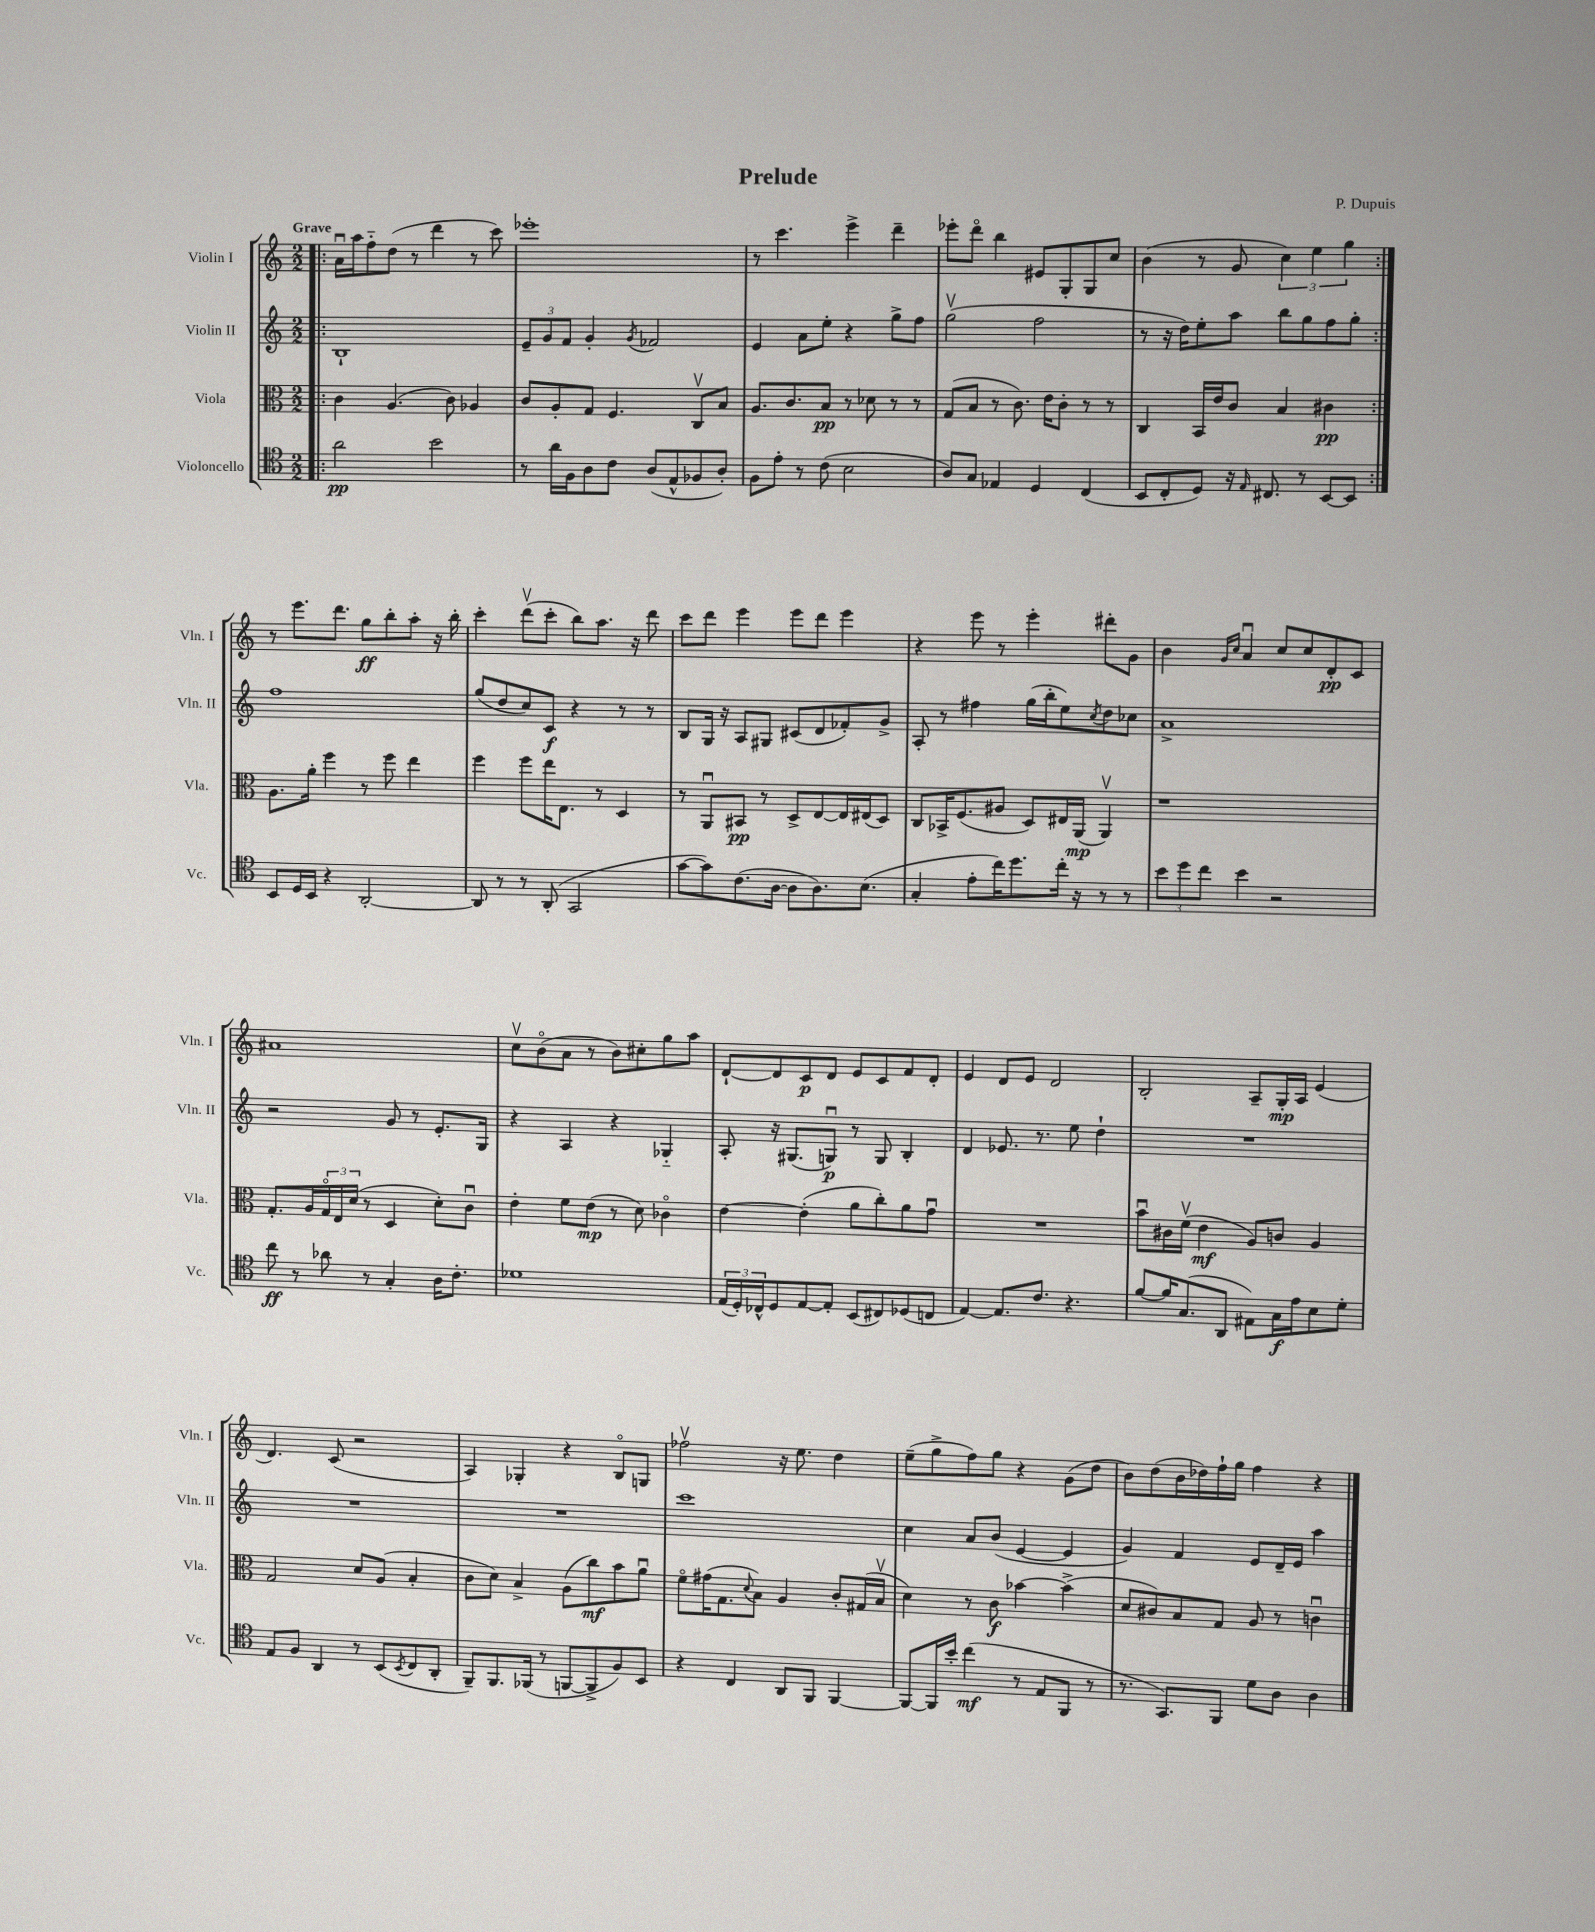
\header { title = "Prelude" composer = "P. Dupuis" }
<<
\new StaffGroup <<
\new Staff = "s0" \with { instrumentName = "Violin I" shortInstrumentName = "Vln. I" } {
    \clef treble \key c \major \numericTimeSignature \time 2/2 \tempo "Grave"
    \repeat volta 2 { \bar ".|:" a'16\downbow a''16 f''8-_ d''8( r8 d'''4 r8 c'''8) |
    ees'''1-. |
    r8 c'''4. e'''4-> d'''4-- |
    ees'''8-. d'''8\flageolet b''4 eis'8 g8-. g8 c''8 |
    b'4( r8 g'8 \tuplet 3/2 { c''4) e''4 g''4 } | }
    r8 e'''8. d'''8. g''8\ff b''8-. a''8-. r16 b''16-. |
    c'''4-. d'''8\upbow( c'''8-. b''8) a''8. r16 d'''8 |
    c'''8 d'''8 e'''4 e'''8 d'''8 e'''4 |
    r4 e'''8 r8 e'''4-. dis'''8-. g'8 |
    b'4 \grace { g'16 c''16 } a'4\downbow c''8 c''8 d'8-.\pp c'8 |
    ais'1 |
    c''8\upbow b'8\flageolet( a'8 r8 b'8) cis''8-. g''8 a''8 |
    d'8~-! d'8 c'8\p d'8 e'8 c'8 f'8 d'8-. |
    e'4 d'8 e'8 d'2 |
    b2-. a8-- g16-.\mp a16 e'4( |
    d'4.) c'8( r2 |
    a4) ges4-. r4 b8\flageolet g8 |
    fes''2\upbow r16 e''8. d''4 |
    e''8--( g''8-> f''8) g''8 r4 g'8( d''8 |
    b'8) d''8( b'16 des''16) f''16-! g''16 f''4 r4 \bar "|." |
}
\new Staff = "s1" \with { instrumentName = "Violin II" shortInstrumentName = "Vln. II" } {
    \clef treble \key c \major \numericTimeSignature \time 2/2
    \repeat volta 2 { \bar ".|:" b1-! |
    \tuplet 3/2 { e'8-- g'8 f'8 } g'4-. \acciaccatura { g'8 } fes'2 |
    e'4 a'8 e''8-. r4 g''8-> f''8 |
    g''2\upbow( f''2 |
    r8 r16 d''16) e''8-. a''8 b''8 g''8 f''8 g''8-. | }
    f''1 |
    g''8( d''8 c''8) c'8\f r4 r8 r8 |
    b8 g16 r16 a8 gis8 cis'8( d'8 fes'8-.) g'8-> |
    a8-. r8 fis''4 g''16( b''16-. e''8) \acciaccatura { c''8 } d''8 ces''8 |
    a'1-> |
    r2 g'8 r8 e'8.-. g16 |
    r4 a4 r4 ges4-_ |
    a8-. r16 gis8.( g8\downbow\p) r8 g8 b4-. |
    d'4 ees'8. r8. e''8 d''4-! |
    R1 |
    R1 |
    R1 |
    c'''1 |
    c''4 a'8 b'8( e'4~ e'4 |
    g'4) f'4 e'8 d'16-- e'16 a''4 \bar "|." |
}
\new Staff = "s2" \with { instrumentName = "Viola" shortInstrumentName = "Vla." } {
    \clef alto \key c \major \numericTimeSignature \time 2/2
    \repeat volta 2 { \bar ".|:" c'4 a4.( c'8) aes4 |
    c'8 a8-. g8 f4. c8\upbow b8 |
    a8. c'8. b8\pp r8 des'8 r8 r8 |
    g8( b8 r8 c'8.) e'16 c'8-. r8 r8 |
    c4 b,16 e'16 c'8 b4 cis'4\pp | }
    a8. a'16-. f''4 r8 f''8 e''4 |
    f''4 f''8 e''16 e8. r8 d4 |
    r8 a,8\downbow bis,8\pp r8 d8-> e8~ e16 eis16( d8) |
    c8 bes,16-> f8.( ais8 d8) eis16 a,16\mp( a,4\upbow) |
    r1 |
    g8.-. a16 \tuplet 3/2 { g16\flageolet e16 d'16( } r8 d4 d'8-.) c'8\downbow |
    e'4-. f'8 e'8\mp( r8 d'8) ces'4\flageolet |
    e'4~ e'4-.( a'8 c''8-.) a'8 g'8\downbow |
    R1 |
    b'8\downbow cis'16 f'16\upbow( e'4\mf a8) c'8 a4 |
    g2 d'8 a8( b4-. |
    c'8 d'8) b4-> a8( c''8\mf) b'8 a'8\downbow |
    f'8\flageolet gis'16( g8. \appoggiatura { d'8 } b8) a4 c'8-. gis16( b16\upbow |
    d'4) r8 c'8\f bes'4~ bes'4->( |
    d'8 cis'8) b8 g8 a8 r8 c'4\downbow \bar "|." |
}
\new Staff = "s3" \with { instrumentName = "Violoncello" shortInstrumentName = "Vc." } {
    \clef tenor \key c \major \numericTimeSignature \time 2/2
    \repeat volta 2 { \bar ".|:" a'2\pp b'2 |
    r8 a'16 f16 a8 c'8 a8( e8-^ fes8 a8-.) |
    f8 e'8-. r8 c'8( b2 |
    a8) g8 ees4 d4 c4( |
    b,8 c8-. d8) r16 \grace { e16 } cis8. r8 b,8~ b,8 | }
    b,8 d16 b,16 r4 a,2~-. |
    a,8 r8 r8 a,8-.( g,2 |
    g'8~ g'8) c'8.( a16~ a8 a8.) b8.( |
    g4-. e'8-. c''16) d''8. c''16-. r16 r8 r8 |
    \tuplet 3/2 { b'8 d''8 c''8 } b'4 r2 |
    c''8\ff r8 aes'8 r8 g4-. a16 c'8.-. |
    des'1 |
    \tuplet 3/2 { e16( d16-.) ces16-^ } d8 e8~ e8-. b,8( cis8) des8( c8 |
    e4~) e8. c'8. r4. |
    f'8~ f'16 g8.( a,8 eis8) g16\f e'16 b8 d'8-. |
    e8 f8 a,4 r8 b,8( \acciaccatura { b,8 } c8 a,8-. |
    f,8--) f,8. fes,16( r8 f,8~ f,8-> f8) b,8 |
    r4 c4 a,8 f,8 f,4~ |
    f,8~ f,16 b'16-. c''4\mf( r8 e8 f,8 r8 |
    r8. g,8.) f,8 d'8 a8 a4 \bar "|." |
}
>>
>>
\layout { \context { \Score \remove "Bar_number_engraver" } }
